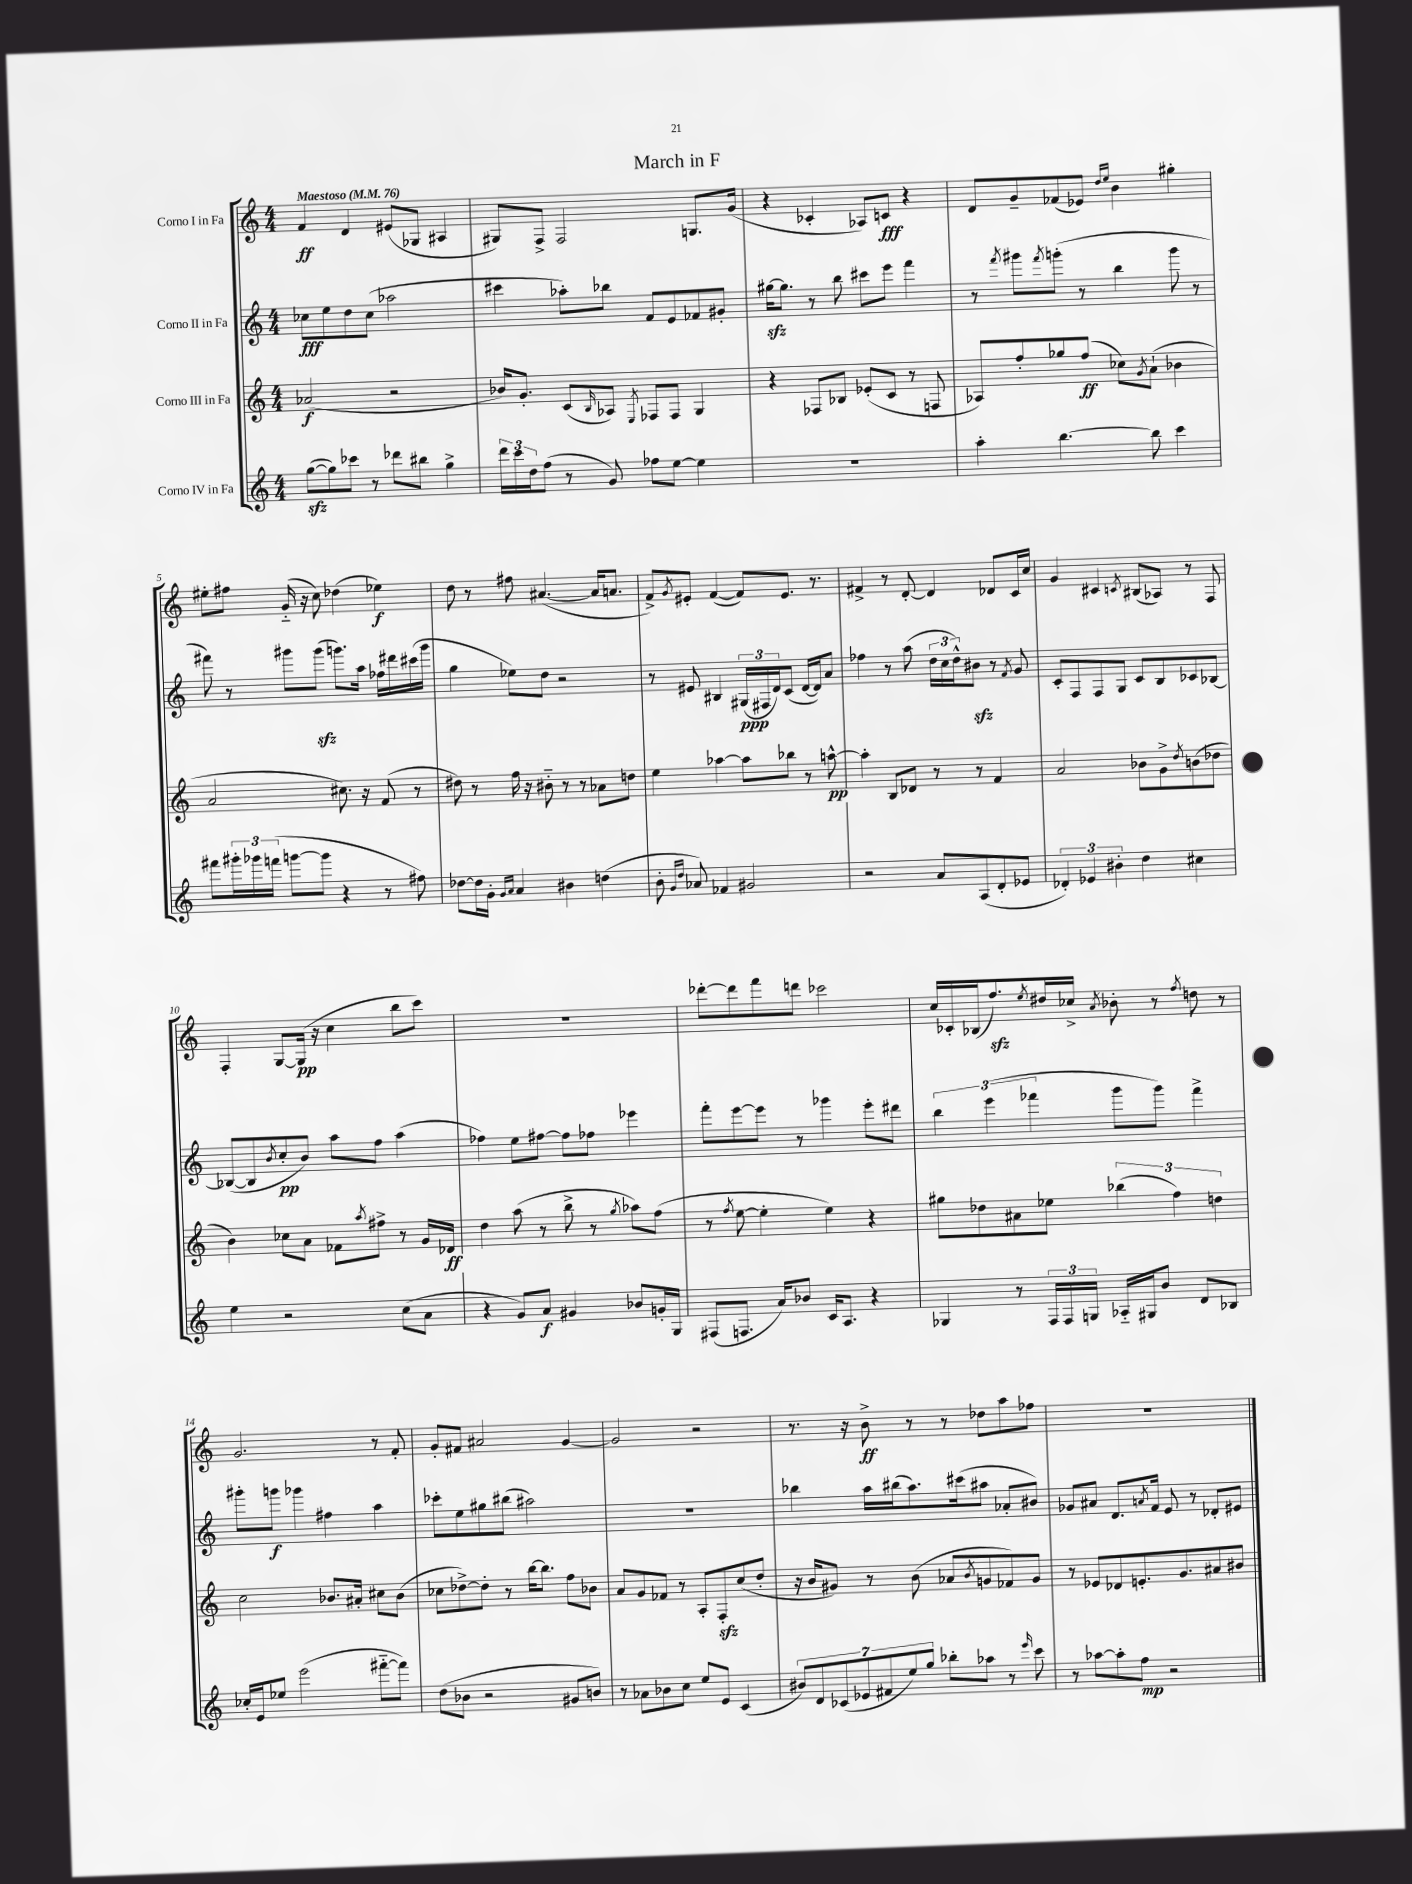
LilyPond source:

\header { title = "March in F" }
<<
\new StaffGroup <<
\new Staff = "s0" \with { instrumentName = "Corno I in Fa" } {
    \clef treble \key c \major \numericTimeSignature \time 4/4 \tempo "Maestoso" 4 = 76
    f'4\ff d'4 eis'8( ges8 ais4 |
    gis8) f8-> f2 g8. g'16( |
    r4 ces'4-. aes8) c'8\fff r4 |
    d'8 g'8-- fes'8( ees'8) \grace { d''16 e''16 } b'4 gis''4-. |
    eis''8-. fis''8 g'16-_( r16 c''8) des''4( ees''4\f) |
    d''8 r8 fis''8 ais'4.~( ais'16 a'8. |
    f'8->) \acciaccatura { g'8 } eis'8-. f'4~( f'8) eis'8. r8. |
    fis'4-> r8 d'8~-. d'4 des'8 c'16 c''16 |
    g'4 cis'4 \acciaccatura { c'8 } bis8( aes8) r8 f8 |
    f4-. g8~ g16\pp( r16 c''4 b''8 c'''8) |
    R1 |
    des'''8~-. des'''8 f'''8 d'''8 ces'''2 |
    c''16 ces'16-. bes16( f''8.\sfz) \acciaccatura { e''8 } dis''16 ces''16-> \acciaccatura { a'8 } bes'8-. r8 \acciaccatura { f''8 } d''8 r8 |
    g'2. r8 f'8-. |
    g'8-. fis'8 ais'2 g'4~ |
    g'2 r2 |
    r8. r16 b'8->\ff r8 r8 des''8 a''8 fes''8 |
    R1 \bar "|." |
}
\new Staff = "s1" \with { instrumentName = "Corno II in Fa" } {
    \clef treble \key c \major \numericTimeSignature \time 4/4
    ces''8\fff e''8 d''8 ces''8( aes''2 |
    cis'''4 aes''8-.) bes''8 f'8 e'8 fes'8 gis'8-. |
    gis''16~\sfz gis''8. r8 b''8 cis'''8 e'''8 f'''4 |
    r8 \acciaccatura { f'''8 } gis'''8 \acciaccatura { f'''8 } g'''8-.( r8 b''4 g'''8 r8 |
    fis'''8) r8 gis'''8 gis'''8\sfz( g'''8.) a''16 fes''16 dis'''16 cis'''16( g'''16 |
    g''4 ees''8) d''8 r2 |
    r8 eis'8 bis4 \tuplet 3/2 { gis16\ppp( fis16 d'16) } c'8( d'16~ d'16) a'8 |
    fes''4 r8 a''8( \tuplet 3/2 { d''16 c''16 d''16-^) } bis'8\sfz r8 \acciaccatura { f'8 } g'8 |
    c'8-. f8 f8 g8 c'8 b8 ces'8 bes8~ |
    bes8~( bes8 \acciaccatura { b'8 } c''8-.\pp b'8) a''8 f''8 a''4( |
    fes''4) e''8 fis''8~ fis''8 fes''8 ees'''4 |
    f'''8-. e'''8~ e'''8 r8 ges'''4 e'''8-. dis'''8 |
    \tuplet 3/2 { b''4 e'''4( fes'''4 } g'''8 g'''8) fes'''4-> |
    gis'''8-. g'''8\f ges'''4 fis''4 a''4 |
    ces'''8-. e''8 gis''8 bis''8( ais''2) |
    R1 |
    bes''4 a''16 bis''16( a''8.) cis'''16( ais''8 aes'8-. bis'8) |
    ges'8 ais'8 d'8. \acciaccatura { a'8 } f'16 e'8 r8 des'8-. eis'8 \bar "|." |
}
\new Staff = "s2" \with { instrumentName = "Corno III in Fa" } {
    \clef treble \key c \major \numericTimeSignature \time 4/4
    aes'2\f( r2 |
    bes'16) g'8.-. c'8( \grace { b16 } aes8) \acciaccatura { e8 } fes8 fes8 g4 |
    r4 fes8 bes8 ees'8-.( c'8 r8 f8 |
    aes8) f''8-. ges''8 f''8\ff( ces''8) \acciaccatura { g'8 } a'8-!( bes'4 |
    a'2 cis''8.) r16 f'8( r8 |
    dis''8) r8 f''16 r16 bis'8-_ r8 r8 aes'8 d''8 |
    e''4 aes''4~ aes''8 bes''8 r8 a''8~-^\pp |
    a''4-. b8 des'8 r8 r8 f'4 |
    a'2 bes'8 g'8-> \acciaccatura { d''8 } b'8( des''8 |
    b'4) ces''8 a'8 fes'8 \acciaccatura { a''8 } fis''8-> r8 g'16 des'16\ff |
    d''4 a''8( r8 b''8-> r8 \acciaccatura { g''8 } aes''8) f''8( |
    r8 \acciaccatura { f''8 } e''8~ e''4-. e''4) r4 |
    gis''8 des''8 ais'8 ees''8 \tuplet 3/2 { bes''4( f''4) d''4 } |
    c''2 bes'8. ais'16-. cis''8 bes'8( |
    ces''8 des''8~->) des''8-. r8 b''16~ b''8. f''8 bes'8 |
    a'8 g'8 fes'8 r8 a8-. f8-.\sfz c''8( d''8-. |
    r16 b'16 gis'8) r8 b'8( aes'8 \acciaccatura { b'8 } g'8 fes'8) g'8 |
    r8 ees'8 des'8 e'8.-. g'8. ais'8 bis'8 \bar "|." |
}
\new Staff = "s3" \with { instrumentName = "Corno IV in Fa" } {
    \clef treble \key c \major \numericTimeSignature \time 4/4
    g''8~\sfz( g''8) ces'''8 r8 des'''8 bis''8 g''4-> |
    \tuplet 3/2 { d'''16 c'''16 d''16 } f''8( r8 g'8) fes''8 e''8~ e''4 |
    R1 |
    a''4-. b''4.~ b''8 c'''4 |
    fis'''8 \tuplet 3/2 { gis'''16-. ges'''16 f'''16( } g'''8~ g'''8 r4 r8 fis''8) |
    des''8~ des''16 g'16-. \grace { g'16 a'16 } a'4 bis'4 d''4( |
    b'8-. \grace { g'16 d''16 } aes'8) fes'4 gis'2 |
    r2 a'8 a8( d'8-. ees'8 |
    \tuplet 3/2 { des'4-.) ees'4 bis'4-. } d''4 cis''4 |
    e''4 r2 c''8( a'8 |
    r4 g'8) a'8\f gis'4 bes'8 g'16-. g16 |
    fis8( f8. a'16) bes'8 c'16 a8. r4 |
    ges4 r8 \tuplet 3/2 { f16 f16 g16 } aes16-_ gis16 b'8 d'8 bes8 |
    ces''16-. e'16 ees''8 e'''2( fis'''8~-_ fis'''8) |
    d''8( bes'8 r2 gis'8 b'8) |
    r8 aes'8 bes'8 c''8 e''8 e'8 c'4( |
    \tuplet 7/4 { bis'8) d'8 ces'8( ees'8 fis'8 e''8) g''8 } bes''8-. aes''8 r8 \grace { e'''16 } c'''8 |
    r8 aes''8~ aes''8-. f''8\mp r2 \bar "|." |
}
>>
>>
